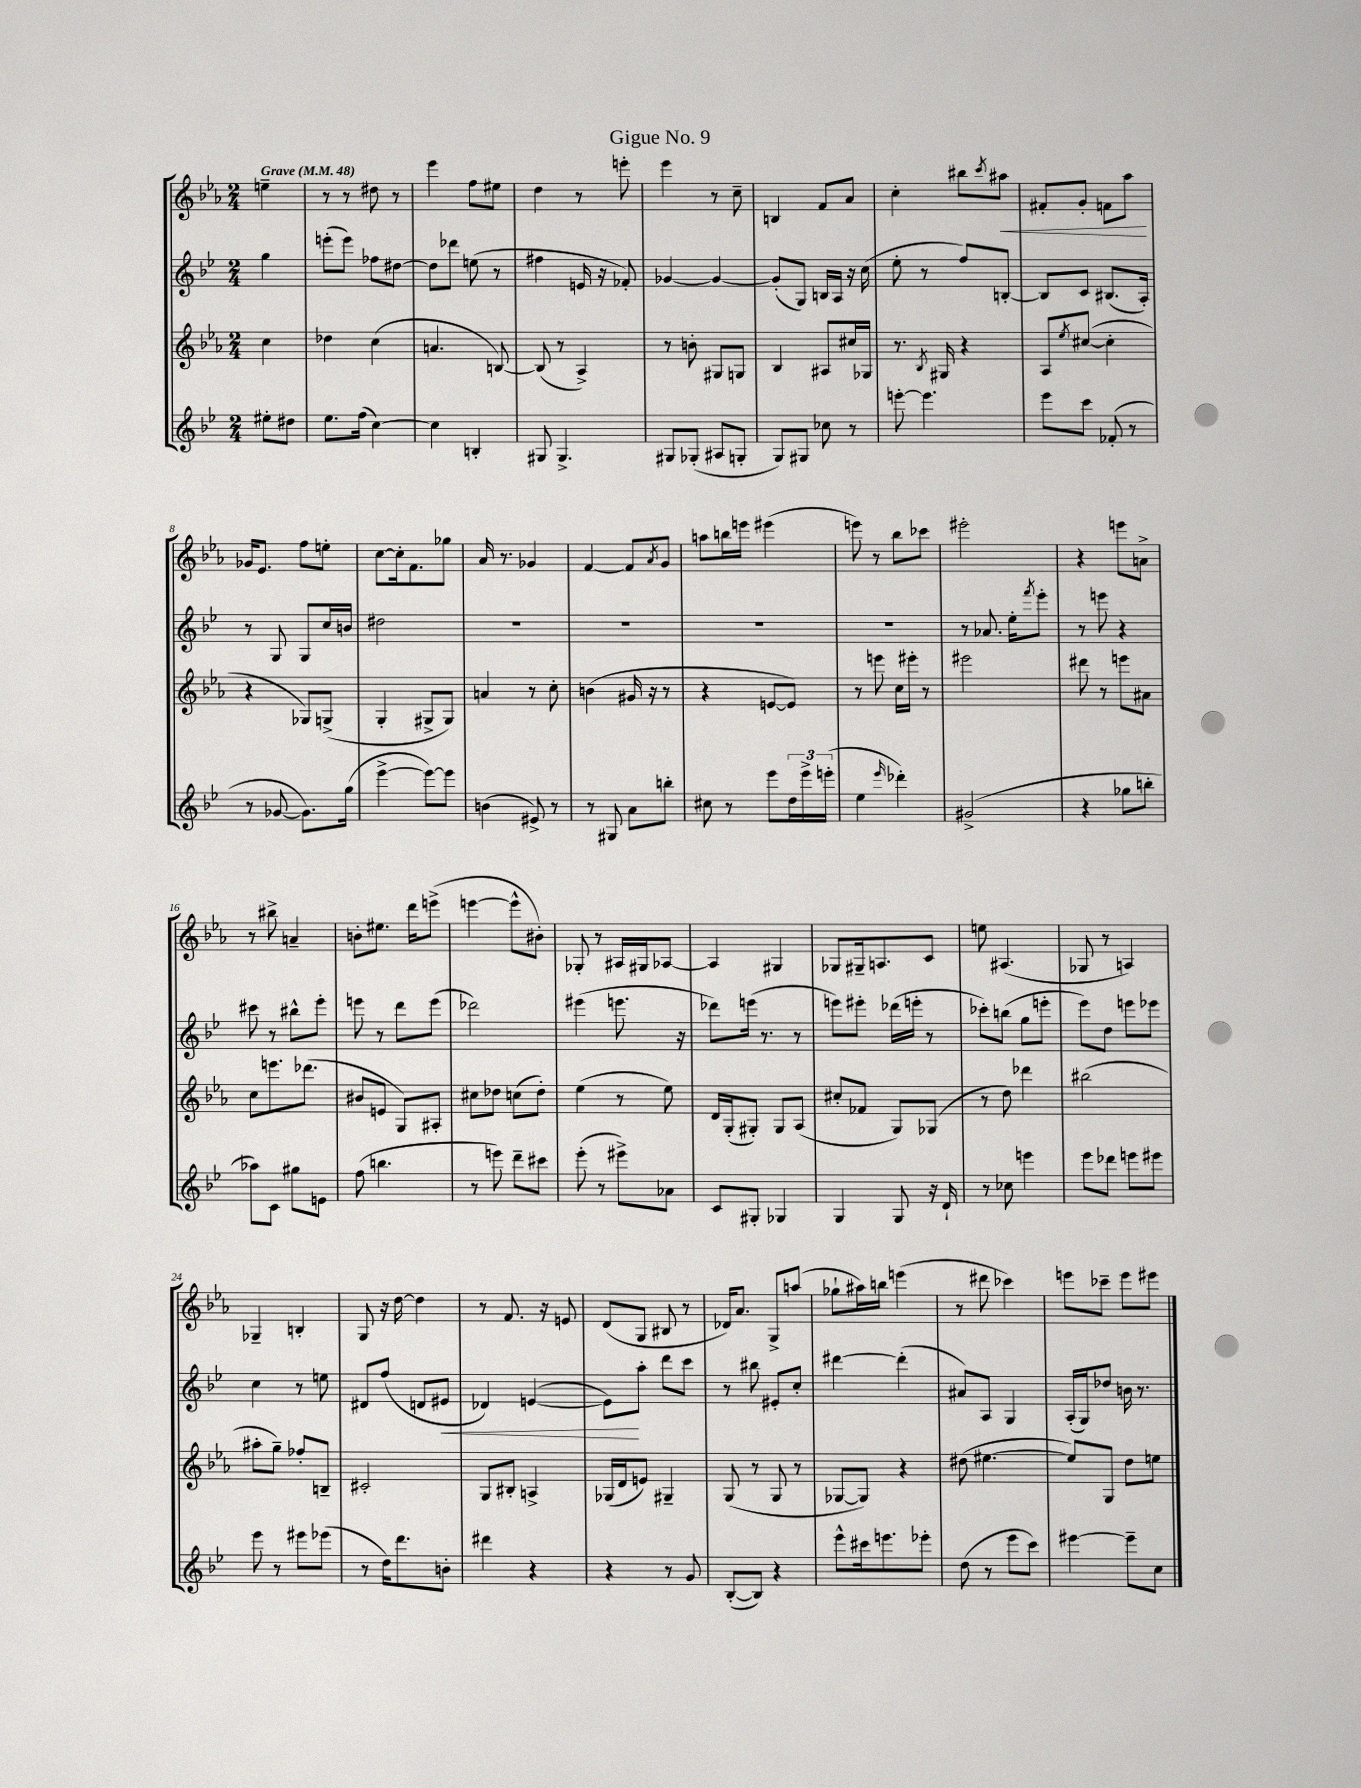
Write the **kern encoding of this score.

**kern	**kern	**kern	**dynam	**kern	**dynam
*part4	*part3	*part2	*part2	*part1	*part1
*staff4	*staff3	*staff2	*staff2	*staff1	*staff1
*clefG2	*clefG2	*clefG2	*	*clefG2	*
*k[b-e-]	*k[b-e-a-]	*k[b-e-]	*	*k[b-e-a-]	*
*M2/4	*M2/4	*M2/4	*	*M2/4	*
*MM48	*MM48	*MM48	*	*MM48	*
=	=	=	=	=	=
!	!	!	!	!LO:TX:a:B:t=Grave	!
8ee#X'\L	4cc\	4gg\	.	4een~\	.
8dd#X\J	.	.	.	.	.
=1	=1	=1	=1	=1	=1
8.ee-\L	4dd-X\	(8eeen'\L	.	8r	.
.	.	8eee\J)	.	8r	.
(16ff\Jk	.	.	.	.	.
[4cc\)	(4cc\	8ff-X\L	.	8dd#X\	.
.	.	[8dd#X\J	.	8r	.
=2	=2	=2	=2	=2	=2
4cc\]	4.an/	8dd#\L]	.	4eee-\	.
.	.	8ddd-X\J	.	.	.
4Bn'/	.	(8een\	.	8ff\L	.
.	[8Bn/)	8r	.	8ee#X\J	.
=3	=3	=3	=3	=3	=3
8G#X/	(8B/]	4ff#X\	.	4dd\	.
4.G#^/	8r	.	.	.	.
.	4A-^/)	16en/	.	8r	.
.	.	16r	.	.	.
.	.	8f-X'/)	.	8eeen'\	.
=4	=4	=4	=4	=4	=4
8G#X/L	8r	[4g-X/	.	4eee-\	.
(8G-X'/J	8bn'\	.	.	.	.
8A#X/L	8G#X/L	4g-/_	.	8r	.
8Gn'/J	8Gn/J	.	.	8cc~\	.
=5	=5	=5	=5	=5	=5
8G/L)	4B-/	(8g-'/L]	.	4Bn/	.
8G#X/J	.	8G/J)	.	.	.
8cc-X\	8A#X/L	16Bn/LL	.	8f/L	.
.	.	16A/JJ	.	.	.
8r	16cc#X/L	16r	.	8a-/J	.
.	16G-X/JJ	(16cc\	.	.	.
=6	=6	=6	=6	=6	=6
[8eeen'\	8.r	8ee-'\	.	4cc'\	.
4.eee\]	.	8r	.	.	.
.	8qB-/	.	.	.	.
.	16G#X/	.	.	.	.
.	4r	8ff/L)	.	8bb#X\L	.
.	.	.	.	8qccc/	.
!	!	!	!	!	!LO:HP:b
.	.	[8Bn'/J	.	8aa#X\J	<
=7	=7	=7	=7	=7	=7
8eee-\L	8A-/L	8B/L]	.	8f#X'/L	.
.	8qee-/	.	.	.	.
8ccc\J	([8cc#X/J	8c/J	.	8g'/J	.
(8f-X'/	4cc#'\]	(8.B#X/L	.	8fn\L	.
8r	.	.	.	8aa-\J	.
.	.	16A'/Jk)	.	.	.
.	.	.	.	.	[
!!LO:LB:g=z
=8	=8	=8	=8	=8	=8
8r	4r	8r	.	16g-X/KL	.
.	.	.	.	8.e-/J	.
[8g-X/	.	8G/	.	.	.
8.g-\L])	8G-X/L)	8G/L	.	8ff\L	.
.	(8Gn^/J	16cc/L	.	8een'\J	.
(16gg\Jk	.	16bn/JJ	.	.	.
=9	=9	=9	=9	=9	=9
[4eee-^\	4G'/	2dd#X\	.	[8cc\L	.
.	.	.	.	16cc'\k]	.
.	.	.	.	8.f\	.
8eee-\L_)	8G#X^/L	.	.	.	.
8eee-\J]	8G#/J)	.	.	8gg-X\J	.
=10	=10	=10	=10	=10	=10
(4bn\	4an/	2r	.	16a-/	.
.	.	.	.	8.r	.
8e#X^/)	8r	.	.	4g-X/	.
8r	8cc'\	.	.	.	.
=11	=11	=11	=11	=11	=11
8r	(4bn\	2r	.	[4f/	.
8G#X/	.	.	.	.	.
8a\L	16g#X/	.	.	8f/L]	.
.	16r	.	.	.	.
.	.	.	.	8qa-/	.
8bbn'\J	8r	.	.	8g/J	.
=12	=12	=12	=12	=12	=12
8cc#X\	4r	2r	.	8aan\L	.
8r	.	.	.	16bbn\L	.
.	.	.	.	16eeen\JJ	.
8eee-\L	[8en/L	.	.	(4eee#X\	.
24dd\L	8e/J])	.	.	.	.
24eee-^\	.	.	.	.	.
(24eeen'\JJ	.	.	.	.	.
=13	=13	=13	=13	=13	=13
4ee-\	8r	2r	.	8eeen\)	.
.	8eeen\	.	.	8r	.
16qqeee-/	.	.	.	.	.
4ddd-X'\)	16cc\LL	.	.	8bb-\L	.
.	16eee#X'\JJ	.	.	.	.
.	8r	.	.	8ccc-X\J	.
=14	=14	=14	=14	=14	=14
(2g#X^/	2eee#X\	8r	.	2eee#X'\	.
.	.	8.a-X/	.	.	.
.	.	16ee-'\KL	.	.	.
.	.	8qfff/	.	.	.
.	.	8eee-'\J	.	.	.
=15	=15	=15	=15	=15	=15
4r	8ddd#X\	8r	.	4r	.
.	8r	8eeen\	.	.	.
8gg-X\L	8eeen\L	4r	.	8eeen\L	.
8bbn'\J	8a#X\J	.	.	8an^\J	.
!!LO:LB:g=z
=16	=16	=16	=16	=16	=16
8aa-X\L)	8cc\L	8ccc#X\	.	8r	.
8c\J	8.eeen\	8r	.	8bb#X^\	.
8gg#X\L	.	8bb#X^^\L	.	4an~/	.
.	(8.ddd-X\J	.	.	.	.
8en\J	.	8eee-'\J	.	.	.
=17	=17	=17	=17	=17	=17
(8ff\	8b#X/L	8eeen\	.	8bn'\L	.
4.bbn\	8en/J	8r	.	8.ee#X\J	.
.	8G/L)	8ddd\L	.	.	.
.	.	.	.	16ddd\KL	.
.	8A#X'/J	(8eee\J	.	(8eeen^\J	.
=18	=18	=18	=18	=18	=18
8r	8cc#X\L	2ddd-X\)	.	[4eeen\	.
8eeen\)	8dd-X\J	.	.	.	.
8ddd~\L	(8ccn\L	.	.	8eee^^\L]	.
8ccc#X\J	8dd-'\J)	.	.	8b#X'\J)	.
=19	=19	=19	=19	=19	=19
(8eee-'\	(4ee-\	(4eee#X\	.	8G-X'/	.
8r	.	.	.	8r	.
8eee#X^\L)	8r	8.eeen\	.	16A#X/LL	.
.	.	.	.	16G#X/J	.
8a-X\J	8ee-\)	.	.	[8A-X/J	.
.	.	16r	.	.	.
=20	=20	=20	=20	=20	=20
8c/L	16d/LL	8ddd-X\L)	.	4A-/]	.
.	(16G'/J	.	.	.	.
8G#X'/J	8G#X'/J)	(16eeen\Jk	.	.	.
.	.	8.r	.	.	.
4G-X/	8G#/L	.	.	4G#X/	.
.	(8A-/J	8r	.	.	.
=21	=21	=21	=21	=21	=21
4G/	8cc#X'/L	8eeen\L)	.	8G-X/L	.
.	8f-X/J	8eee#X'\J	.	16G#X~/k	.
.	.	.	.	8.An/	.
8G/	8G/L)	(16ddd-X\LL	.	.	.
.	.	16eeen'\JJ	.	.	.
16r	(8G-X/J	8r	.	8c/J	.
16d`/	.	.	.	.	.
=22	=22	=22	=22	=22	=22
8r	8r	8ccc-X'\L)	.	8een\	.
8cc-X\	8dd\)	(8bbn\J	.	(4.A#X/	.
4eeen\	4ddd-X\	8gg\L	.	.	.
.	.	8eeen'\J	.	.	.
=23	=23	=23	=23	=23	=23
8eee-\L	(2bb#X\	8eee-\L)	.	8G-X/	.
8ddd-X\J	.	8dd\J	.	8r	.
8eeen\L	.	8eeen\L	.	4An/)	.
8eee#X\J	.	8eee-X\J	.	.	.
!!LO:LB:g=z
=24	=24	=24	=24	=24	=24
8eee-\	8aa#X'\L	4cc\	.	4G-X~/	.
8r	8gg~\J)	.	.	.	.
8eee#X\L	8ff-X'/L	8r	.	4Bn'/	.
(8eee-X\J	8Bn~/J	8een\	.	.	.
=25	=25	=25	=25	=25	=25
8r	2c#X'/	8d#X/L	.	8G/	.
16dd\KL)	.	(8ff/J	.	16r	.
8.ddd\	.	.	.	[16dd\	.
.	.	8dn/L	.	4dd\]	.
!	!	!	!LO:HP:b	!	!
8bn'\J	.	8e#X/J	<	.	.
=26	=26	=26	=26	=26	=26
4ddd#X\	8G/L	4d-X/)	.	8r	.
.	8B#X'/J	.	.	8.f/	.
4r	4An^/	([4en/	.	.	.
.	.	.	.	16r	.
.	.	.	.	8en/	.
=27	=27	=27	=27	=27	=27
4r	(16G-X/LL	8e\L])	.	(8d/L	.
.	16d/J	.	.	.	.
.	8en/J)	8aa'\J	[	8G/J	.
8r	4G#X~/	8ddd\L	.	8B#X/	.
8g/	.	8ccc\J	.	8r	.
=28	=28	=28	=28	=28	=28
([8B-'/L	(8G/	8r	.	16d-X/KL)	.
.	.	.	.	8.a-/J	.
8B-/J])	8r	8bb#X\	.	.	.
4r	8G/	8e#X'/L	.	8G^/L	.
.	8r	8cc'/J	.	(8aan/J	.
=29	=29	=29	=29	=29	=29
8eee-^^\L	[8G-X/L	[4ddd#X\	.	8gg-X`\L	.
16ccc#X\k	8G-/J])	.	.	16aa#X\L)	.
8.eeen\	.	.	.	16bbn\JJ	.
.	4r	(4ddd#'\]	.	(4eeen\	.
8eee-X'\J	.	.	.	.	.
=30	=30	=30	=30	=30	=30
(8dd\	(8dd#X\	8a#X/L)	.	8r	.
8r	[4.ee#X\	8A/J	.	8ddd#X\	.
8eee-\L	.	4G/	.	4ccc-X\)	.
8ccc\J)	.	.	.	.	.
=31	=31	=31	=31	=31	=31
[4eee#X\	8ee#/L])	(16A'/LL	.	8eeen\L	.
.	.	16G/J)	.	.	.
.	8G/J	8dd-X/J	.	8ccc-X~\J	.
8eee#~\L]	8dd\L	16bn\	.	8eee\L	.
.	.	8.r	.	.	.
8cc\J	8een\J	.	.	8eee#X\J	.
==	==	==	==	==	==
*-	*-	*-	*-	*-	*-
